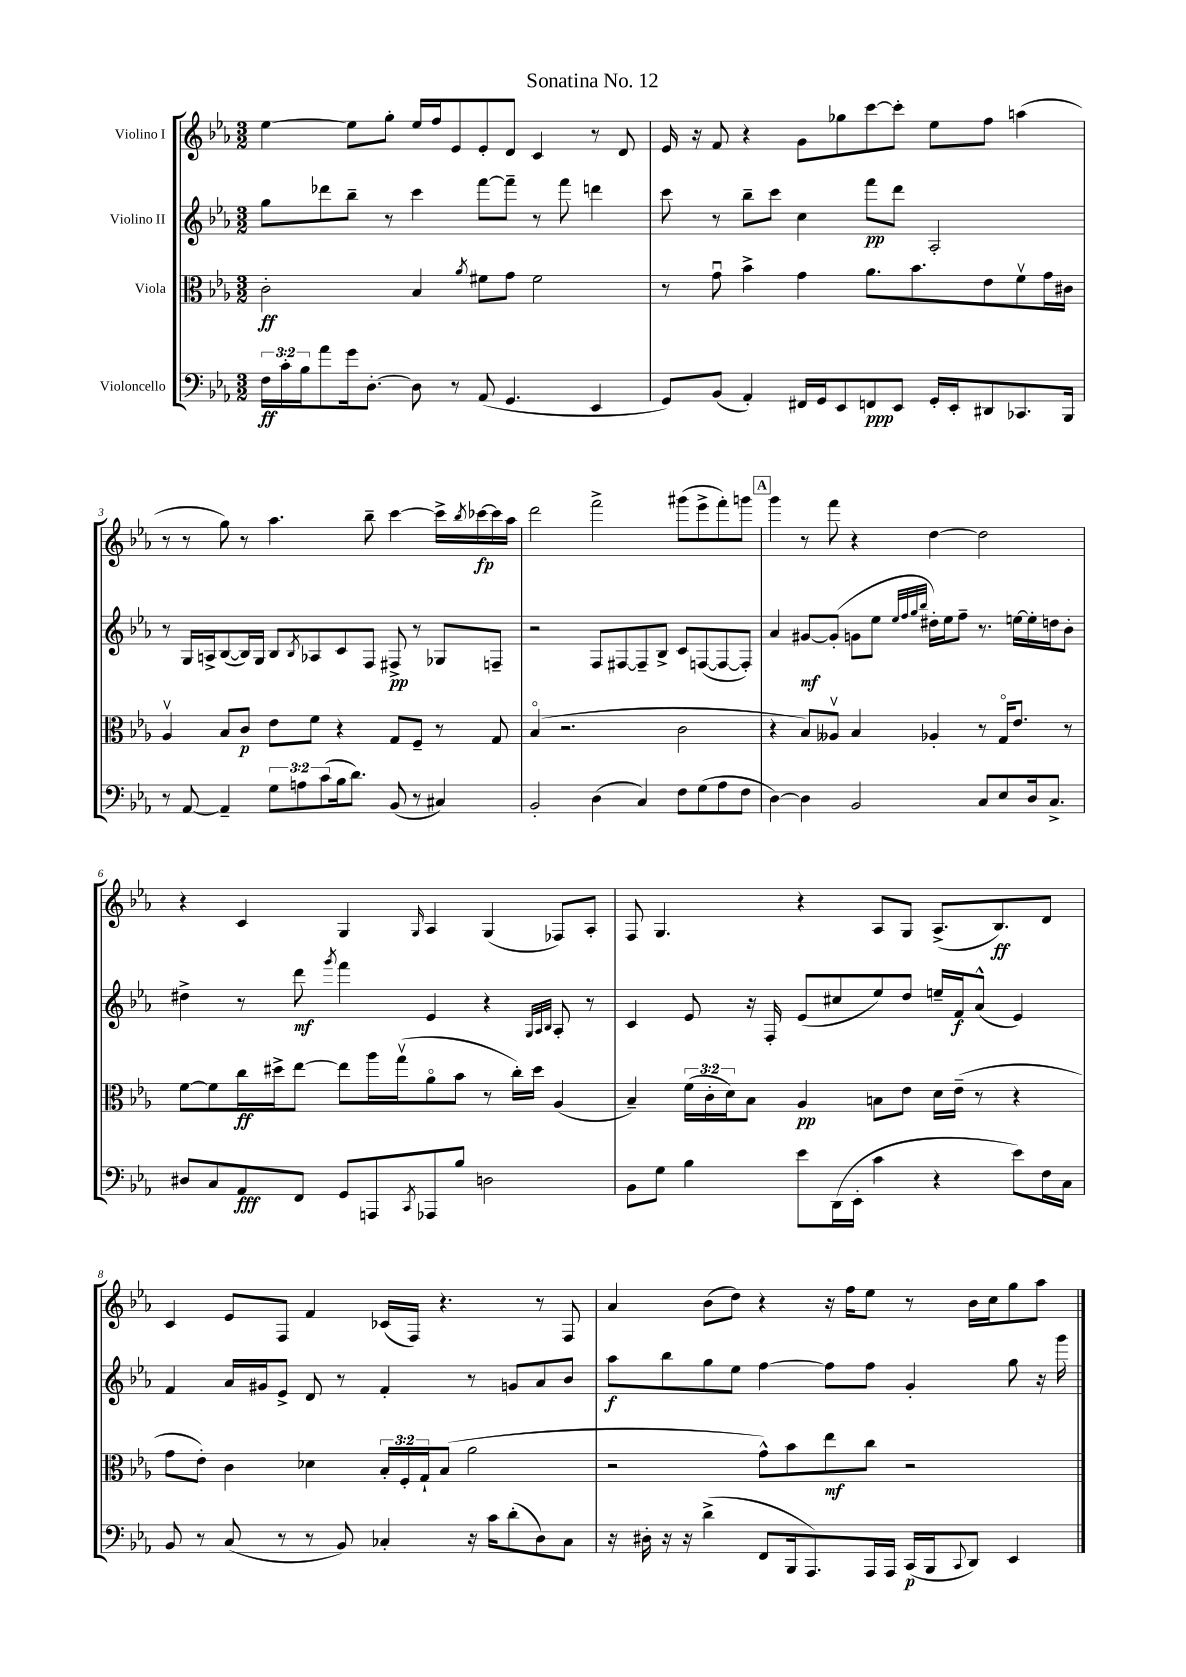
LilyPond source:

\header { title = "Sonatina No. 12" }
<<
\new StaffGroup <<
\new Staff = "s0" \with { instrumentName = "Violino I" } {
    \clef treble \key ees \major \numericTimeSignature \time 3/2
    ees''4~ ees''8 g''8-. ees''16 f''16 ees'8 ees'8-. d'8 c'4 r8 d'8 |
    ees'16 r16 f'8 r4 g'8 ges''8 c'''8~ c'''8-. ees''8 f''8 a''4( |
    r8 r8 g''8) r8 aes''4. bes''8-- c'''4~ c'''16-> \acciaccatura { bes''8 } ces'''16~\fp ces'''16 aes''16 |
    d'''2 f'''2-> gis'''8( ees'''8-> f'''8-.) g'''8 |
    \mark \markup { \box "A" } g'''4 r8 f'''8 r4 d''4~ d''2 |
    r4 c'4 g4 \grace { g16 } aes4 g4( fes8) aes8-. |
    f8 g4. r4 aes8 g8 aes8.->( bes8.\ff) d'8 |
    c'4 ees'8 f8 f'4 ces'16( f16) r4. r8 f8 |
    aes'4 bes'8( d''8) r4 r16 f''16 ees''8 r8 bes'16 c''16 g''8 aes''8 \bar "|." |
}
\new Staff = "s1" \with { instrumentName = "Violino II" } {
    \clef treble \key ees \major \numericTimeSignature \time 3/2
    g''8 des'''8 bes''8-- r8 c'''4 f'''8~ f'''8-- r8 f'''8 d'''4 |
    c'''8 r8 bes''8-- c'''8 c''4 f'''8\pp d'''8 aes2-. |
    r8 g16 a16-> bes8~( bes16) g16 bes8 \acciaccatura { bes8 } aes8 c'8 f8 fis8->\pp r8 ges8 f8-- |
    r2 f8 fis8~ fis8-- bes8-> c'8 f8~( f8~ f8-.) |
    \mark \markup { \box "A" } aes'4 gis'8~\mf gis'8-.( g'8 ees''8 \grace { ees''32 f''32 g''32 bes''32 } dis''16-.) ees''16 f''8-- r8. e''16~ e''16-. d''16 bes'8-. |
    dis''4-> r8 d'''8\mf \acciaccatura { g'''8 } f'''4 ees'4 r4 \grace { g32 aes32 bes32 } aes8-. r8 |
    c'4 ees'8 r16 f16-. ees'8( cis''8 ees''8) d''8 e''16-- f'16\f aes'8-^( ees'4) |
    f'4 aes'16 gis'16 ees'8-> d'8 r8 f'4-. r8 g'8 aes'8 bes'8 |
    aes''8\f bes''8 g''8 ees''8 f''4~ f''8 f''8 g'4-. g''8 r16 g'''16 \bar "|." |
}
\new Staff = "s2" \with { instrumentName = "Viola" } {
    \clef alto \key ees \major \numericTimeSignature \time 3/2 \override Staff.TupletNumber.text = #tuplet-number::calc-fraction-text
    c'2-.\ff bes4 \acciaccatura { aes'8 } fis'8 g'8 fis'2 |
    r8 g'8\downbow bes'4-> g'4 aes'8. bes'8. ees'8 f'8\upbow g'16 cis'16 |
    aes4\upbow bes8 c'8\p ees'8 f'8 r4 g8 f8-- r8 g8 |
    bes4\flageolet( r2. c'2 |
    \mark \markup { \box "A" } r4 bes8) aeses8\upbow bes4 aes4-. r8 g16\flageolet ees'8. r8 |
    f'8~ f'8 c''16\ff dis''16-> ees''8~ ees''8 aes''16 g''16\upbow( aes'8\flageolet bes'8 r8 c''16-.) dis''16 aes4( |
    bes4--) \tuplet 3/2 { f'16( c'16-. d'16) } bes8 aes4\pp b8 ees'8 d'16 ees'16--( r8 r4 |
    g'8 ees'8-.) c'4 des'4 \tuplet 3/2 { bes16-. f16-. g16-! } bes8( aes'2 |
    r2 g'8-^) bes'8 ees''8\mf c''8 r2 \bar "|." |
}
\new Staff = "s3" \with { instrumentName = "Violoncello" } {
    \clef bass \key ees \major \numericTimeSignature \time 3/2 \override Staff.TupletNumber.text = #tuplet-number::calc-fraction-text
    \tuplet 3/2 { f16\ff c'16-. bes16 } aes'8 g'16 d8.~-. d8 r8 aes,8( g,4. ees,4 |
    g,8) bes,8( aes,4-.) fis,16 g,16 ees,8 f,8\ppp ees,8 g,16-. ees,16-. dis,8 ces,8. bes,,16 |
    r8 aes,8~ aes,4-- \tuplet 3/2 { g8 a8 c'8( } bes16 d'8.) bes,8( r8 cis4) |
    bes,2-. d4( c4) f8 g8( aes8 f8 |
    \mark \markup { \box "A" } d4~) d4 bes,2 c8 ees8 d16 c8.-> |
    dis8 c8 aes,8\fff f,8 g,8 a,,8 \acciaccatura { c,8 } aes,,8 bes8 d2 |
    bes,8 g8 bes4 ees'8 d,16( ees,16-. c'4 r4 ees'8) f16 c16 |
    bes,8 r8 c8( r8 r8 bes,8) ces4-. r16 c'16 d'8-.( d8) ces8 |
    r16 dis16-. r16 r16 d'4->( f,8 bes,,16 aes,,8.) aes,,16 aes,,16 c,16\p( bes,,16 \appoggiatura { c,8 } d,8) ees,4 \bar "|." |
}
>>
>>
